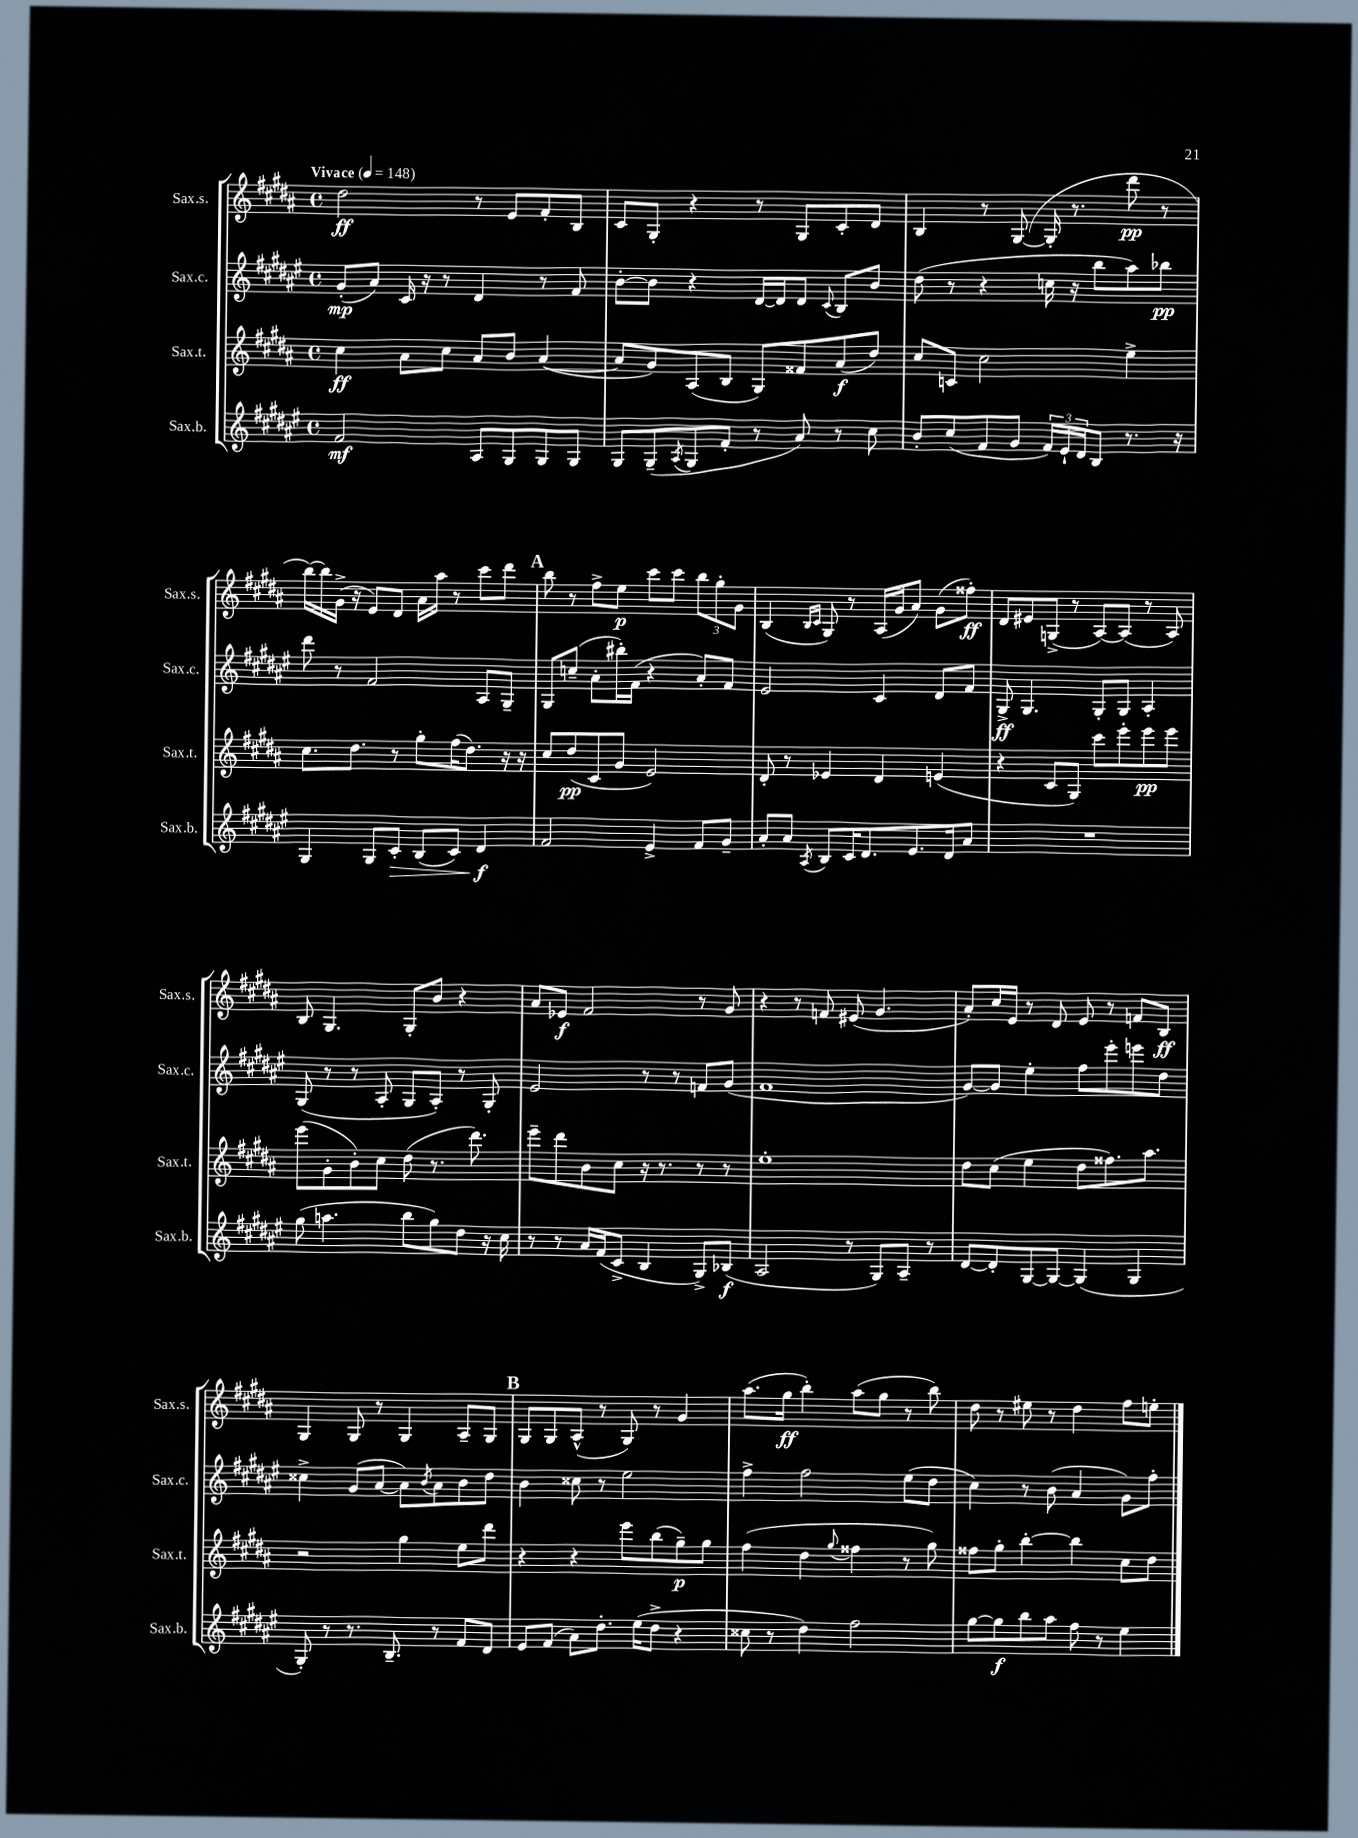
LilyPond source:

<<
\new StaffGroup <<
\new Staff = "s0" \with { instrumentName = "Sax.s." shortInstrumentName = "Sax.s." } {
    \clef treble \key b \major \defaultTimeSignature \time 4/4 \tempo "Vivace" 4 = 148
    dis''2\ff r8 e'8 fis'8-. b8 |
    cis'8 gis8-. r4 r8 gis8 cis'8-. dis'8 |
    b4 r8 gis8~( gis16-. r8. dis'''8\pp r8 |
    b''16~) b''16 gis'16->( r16 e'8) dis'8 ais'16 ais''16 r8 cis'''8 dis'''8 |
    \mark \markup { \bold "A" } b''8 r8 fis''8-> e''8\p cis'''8 cis'''8 \tuplet 3/2 { b''8 gis''8-. gis'8 } |
    b4( \grace { b16 cis'16 } gis8) r8 ais16( gis'16 ais'8) gis'8( fisis''8-.\ff) |
    dis'8 eis'8 g8->( r8 ais8~) ais8( r8 ais8) |
    b8 gis4. gis8-. b'8 r4 |
    ais'8 ees'8\f fis'2 r8 gis'8 |
    r4 r8 f'8 eis'8( gis'4. |
    ais'8-.) cis''16 e'16 r8 dis'8 e'8 r8 f'8 b8\ff |
    gis4 gis8 r8 gis4 ais8-- gis8 |
    \mark \markup { \bold "B" } gis8 gis8 ais8-^( r8 gis8) r8 gis'4 |
    ais''8.( gis''16\ff b''4-.) ais''8( gis''8 r8 b''8) |
    dis''8 r8 eis''8 r8 dis''4 fis''8 e''8-. \bar "|." |
}
\new Staff = "s1" \with { instrumentName = "Sax.c." shortInstrumentName = "Sax.c." } {
    \clef treble \key fis \major \defaultTimeSignature \time 4/4
    gis'8-.\mp( ais'8) cis'16 r16 r8 dis'4 r8 fis'8 |
    b'8~-. b'8 r4 dis'16~ dis'16 dis'8 \appoggiatura { cis'8 } b8 b'8 |
    dis''8( r8 r4 c''16 r16 b''8 ais''8) bes''8\pp |
    dis'''8 r8 fis'2 ais8 gis8-- |
    \mark \markup { \bold "A" } gis8 c''8--( ais'8-. bis''16-.) fis'16( r4 ais'8-.) fis'8 |
    eis'2 cis'4 dis'8 fis'8 |
    gis8->\ff gis4. gis8-. gis8 ais4-. |
    gis8( r8 r8 ais8-. gis8 ais8-.) r8 gis8-. |
    eis'2 r8 r8 f'8 gis'8( |
    fis'1 |
    gis'8~) gis'8 eis''4-. fis''8 eis'''8-. e'''8 dis''8 |
    cisis''4-> gis'8( ais'8~ ais'8) \acciaccatura { b'8 } ais'8 b'8 dis''8 |
    \mark \markup { \bold "B" } b'4 cisis''8 r8 eis''2 |
    fis''4-> fis''2 eis''8( dis''8 |
    cis''4) r8 b'8( ais'4 gis'8) fis''8-. \bar "|." |
}
\new Staff = "s2" \with { instrumentName = "Sax.t." shortInstrumentName = "Sax.t." } {
    \clef treble \key b \major \defaultTimeSignature \time 4/4
    cis''4\ff ais'8 cis''8 ais'8 b'8 ais'4~( |
    ais'8 gis'8) ais8( b8 gis8) fisis'8 ais'8\f( dis''8) |
    cis''8 c'8 cis''2 e''4-> |
    cis''8. dis''8. r8 gis''8-. fis''16( dis''8.) r16 r16 |
    \mark \markup { \bold "A" } cis''8 dis''8\pp( cis'8 gis'8 e'2) |
    dis'8-. r8 ees'4 dis'4 e'4( |
    r4 cis'8 gis8) cis'''8 e'''8-. e'''8\pp e'''8 |
    e'''8( gis'8-. b'8-.) cis''8 dis''8( r8. dis'''8.) |
    e'''8-- dis'''8 b'8 cis''8 r16 r8. r8 r8 |
    e''1-. |
    dis''8 cis''8( e''4 dis''8 fisis''8.) ais''8. |
    r2 gis''4 e''8 dis'''8 |
    \mark \markup { \bold "B" } r4 r4 e'''8 b''8( gis''8--\p) gis''8 |
    fis''4( dis''4 \appoggiatura { gis''8 } fisis''4 r8 gis''8) |
    fisis''8 gis''8-. b''4~-. b''4 cis''8 dis''8 \bar "|." |
}
\new Staff = "s3" \with { instrumentName = "Sax.b." shortInstrumentName = "Sax.b." } {
    \clef treble \key fis \major \defaultTimeSignature \time 4/4
    fis'2\mf ais8 gis8 gis8 gis8 |
    gis8 gis8--( \acciaccatura { ais8 } gis8 fis'8-. r8 ais'8) r8 cis''8 |
    b'8-. cis''8( fis'8 gis'8 \tuplet 3/2 { fis'16) eis'16-! dis'16 } b8 r8. r16 |
    gis4 gis8 cis'8-.\> b8( cis'8) dis'4\f\! |
    \mark \markup { \bold "A" } fis'2 eis'4-> fis'8 gis'8-- |
    ais'8-. ais'8 \acciaccatura { ais8 } b8 cis'16 dis'8. eis'8. dis'16 ais'8 |
    R1 |
    gis''8( a''4. b''8 gis''8) dis''8 r16 cis''16 |
    r8 r8 ais'16 fis'16( cis'8-> b4 gis8->) bes8\f( |
    ais2 r8 gis8) ais8-- r8 |
    dis'8~ dis'8-. gis8~ gis8~ gis4( gis4 |
    gis8-.) r8 r8. b8.-- r8 fis'8 dis'8 |
    \mark \markup { \bold "B" } eis'8 fis'8( ais'8) dis''8.-. eis''16( dis''8-> r4 |
    cisis''8 r8 dis''4) fis''2 |
    gis''8~ gis''8\f b''8 ais''8 fis''8 r8 eis''4 \bar "|." |
}
>>
>>
\layout { \context { \Score \remove "Bar_number_engraver" } }
